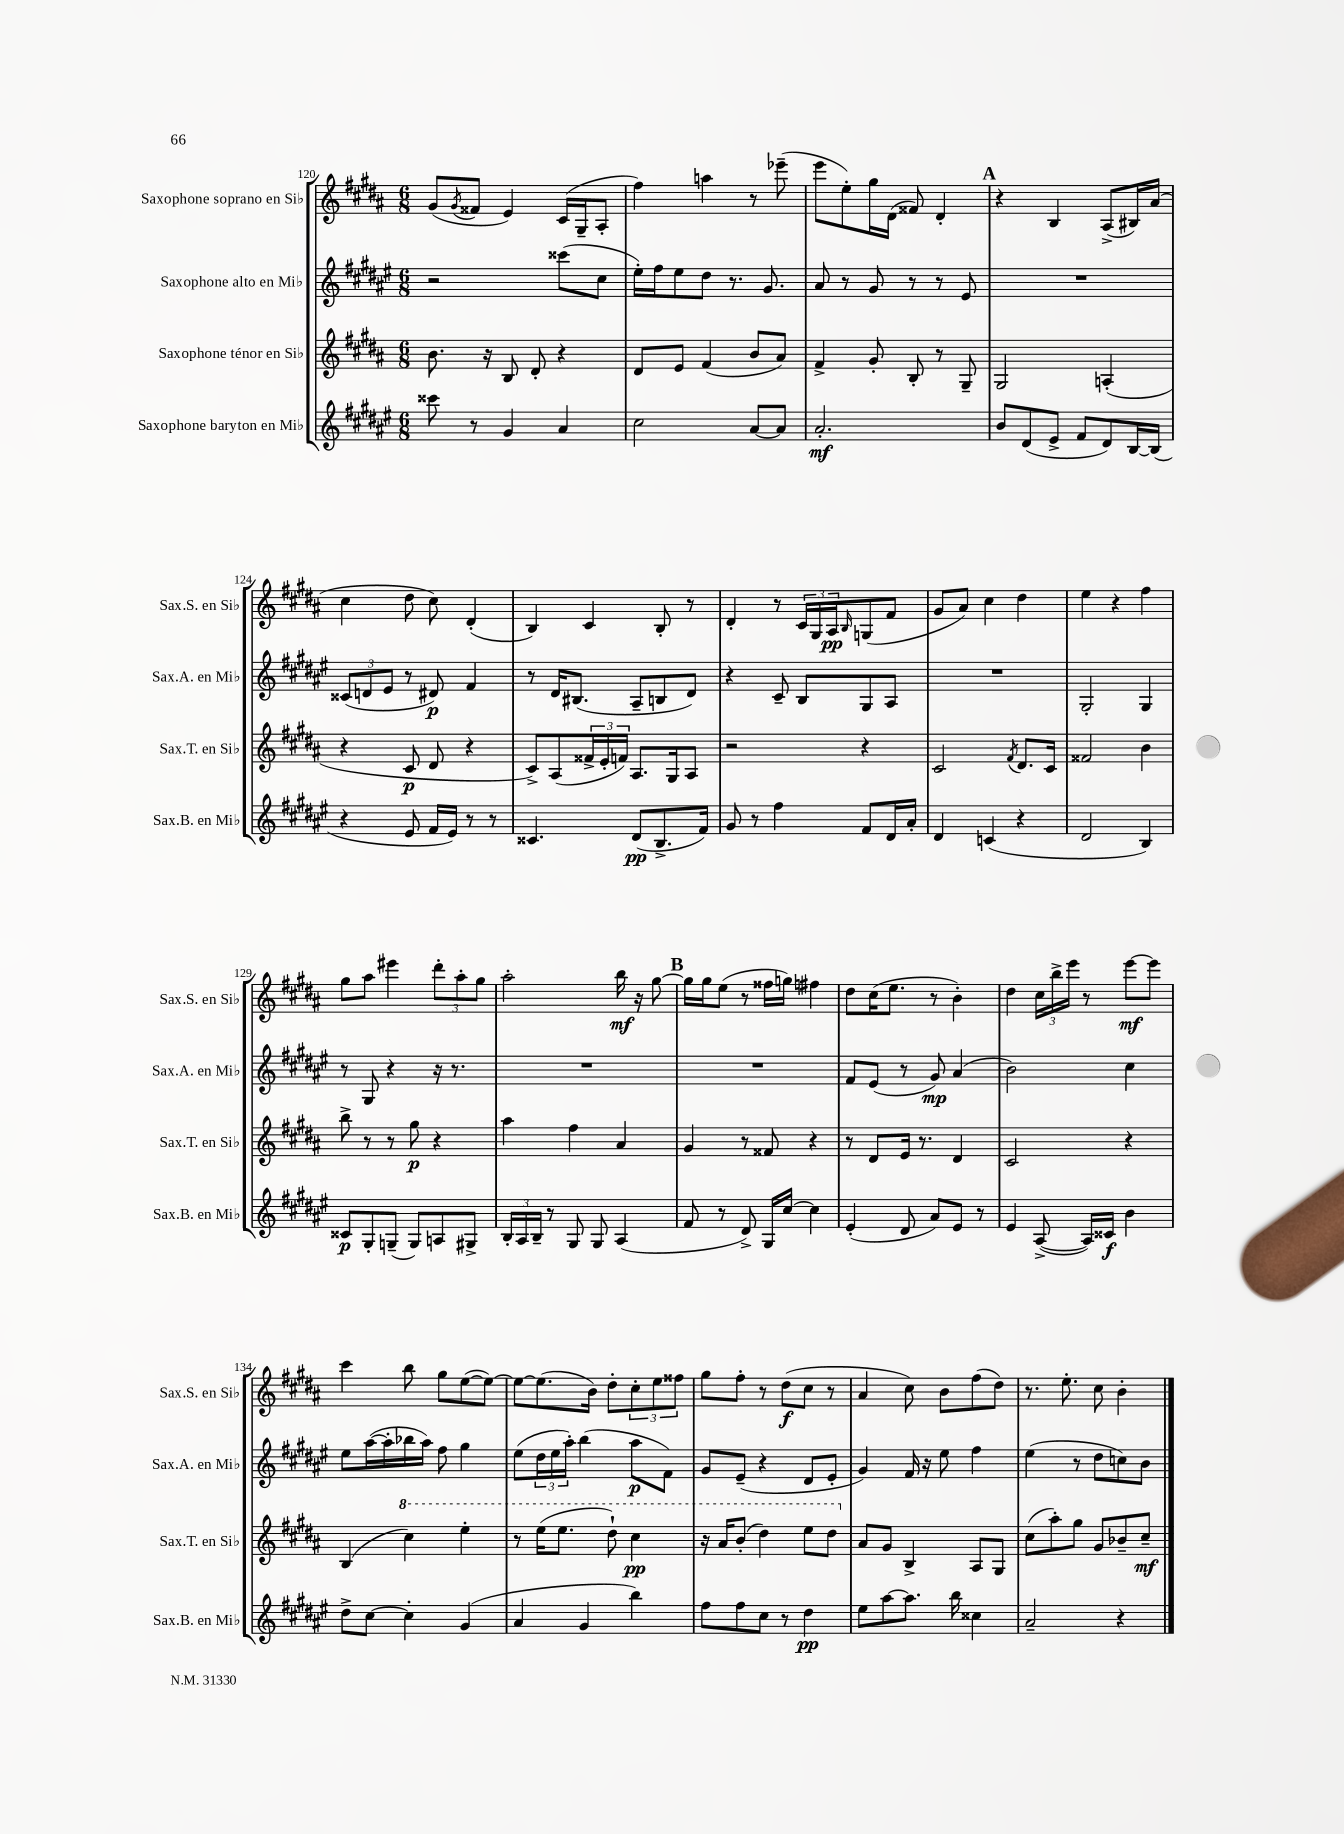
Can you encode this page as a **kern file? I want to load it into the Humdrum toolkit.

**kern	**dynam	**kern	**dynam	**kern	**dynam	**kern	**dynam
*part4	*part4	*part3	*part3	*part2	*part2	*part1	*part1
*staff4	*staff4	*staff3	*staff3	*staff2	*staff2	*staff1	*staff1
*I"Saxophone baryton en Mi♭	*	*I"Saxophone ténor en Si♭	*	*I"Saxophone alto en Mi♭	*	*I"Saxophone soprano en Si♭	*
*I'Sax.B. en Mi♭	*	*I'Sax.T. en Si♭	*	*I'Sax.A. en Mi♭	*	*I'Sax.S. en Si♭	*
*clefG2	*	*clefG2	*	*clefG2	*	*clefG2	*
*k[f#c#g#d#a#e#]	*	*k[f#c#g#d#a#]	*	*k[f#c#g#d#a#e#]	*	*k[f#c#g#d#a#]	*
*M6/8	*	*M6/8	*	*M6/8	*	*M6/8	*
=120	=120	=120	=120	=120	=120	=120	=120
8ccc##X\	.	8.b\	.	2r	.	(8g#/L	.
.	.	.	.	.	.	8qg#/	.
8r	.	.	.	.	.	8f##X/J	.
.	.	16r	.	.	.	.	.
4g#/	.	8B/	.	.	.	4e/)	.
.	.	8d#'/	.	.	.	.	.
4a#/	.	4r	.	(8ccc##X\L	.	(16c#/LL	.
.	.	.	.	.	.	16G#~/J	.
.	.	.	.	8cc#\J	.	8A#'/J	.
=121	=121	=121	=121	=121	=121	=121	=121
2cc#\	.	8d#/L	.	16ee#'\LL)	.	4ff#\)	.
.	.	.	.	16ff#\J	.	.	.
.	.	8e/J	.	8ee#\	.	.	.
.	.	(4f#/	.	8dd#\J	.	4aan\	.
.	.	.	.	8.r	.	.	.
[8a#/L	.	8b/L	.	.	.	8r	.
.	.	.	.	8.g#/	.	.	.
8a#/J]	.	8a#/J)	.	.	.	(8eee-X~\	.
=122	=122	=122	=122	=122	=122	=122	=122
2.a#'/	mf	4f#^/	.	8a#/	.	8eee\L	.
.	.	.	.	8r	.	8ee'\)	.
.	.	8g#'/	.	8g#/	.	16gg#\L	.
.	.	.	.	.	.	(16d#\JJ	.
.	.	8B'/	.	8r	.	8f##X/)	.
.	.	8r	.	8r	.	4d#'/	.
.	.	8G#~/	.	8e#/	.	.	.
!!LO:REH:place=s1:t=A
=123	=123	=123	=123	=123	=123	=123	=123
8b/L	.	2G#/	.	2.r	.	4r	.
(8d#/	.	.	.	.	.	.	.
8e#^/J	.	.	.	.	.	4B/	.
8f#/L	.	.	.	.	.	.	.
8d#/)	.	(4An'/	.	.	.	(8A#^/L	.
[16B/L	.	.	.	.	.	16B#X/L)	.
(16B/JJ]	.	.	.	.	.	(16a#/JJ	.
!!LO:LB:g=z
=124	=124	=124	=124	=124	=124	=124	=124
4r	.	4r	.	(12c##X/L	.	4cc#\	.
.	.	.	.	12dn/	.	.	.
.	.	.	.	12e#/J	.	.	.
8e#/	.	8c#/	p	8r	.	8dd#\	.
16f#/LL	.	8d#/	.	8d#X/)	p	8cc#\)	.
16e#/JJ)	.	.	.	.	.	.	.
8r	.	4r	.	4f#/	.	(4d#'/	.
8r	.	.	.	.	.	.	.
=125	=125	=125	=125	=125	=125	=125	=125
4.c##X/	.	8c#^/L)	.	8r	.	4B/)	.
.	.	(8A#/	.	16d#/KL	.	.	.
.	.	.	.	(8.B#X/J	.	.	.
.	.	24f##X^/L	.	.	.	4c#/	.
.	.	24e'/	.	.	.	.	.
.	.	24fn/JJ)	.	.	.	.	.
(8d#/L	pp	8.A#/L	.	8A#~/L	.	.	.
8.B^/	.	.	.	8Bn/	.	8B'/	.
.	.	16G#/k	.	.	.	.	.
.	.	8A#/J	.	8d#/J)	.	8r	.
16f#/Jk)	.	.	.	.	.	.	.
=126	=126	=126	=126	=126	=126	=126	=126
8g#/	.	2r	.	4r	.	4d#'/	.
8r	.	.	.	.	.	.	.
4ff#\	.	.	.	8c#~/	.	8r	.
.	.	.	.	8B/L	.	24c#/LL	.
.	.	.	.	.	.	24G#/	.
.	.	.	.	.	.	24A#/J	pp
.	.	.	.	.	.	16qqB/	.
8f#/L	.	4r	.	8G#/	.	(8Gn/	.
16d#/L	.	.	.	8A#/J	.	8f#/J	.
16a#'/JJ	.	.	.	.	.	.	.
=127	=127	=127	=127	=127	=127	=127	=127
4d#/	.	2c#/	.	2.r	.	8g#/L	.
.	.	.	.	.	.	8a#/J)	.
(4cn/	.	.	.	.	.	4cc#\	.
.	.	8qf#/	.	.	.	.	.
4r	.	8.d#/L	.	.	.	4dd#\	.
.	.	16c#/Jk	.	.	.	.	.
=128	=128	=128	=128	=128	=128	=128	=128
2d#/	.	2f##X/	.	2G#'/	.	4ee\	.
.	.	.	.	.	.	4r	.
4B/)	.	4b\	.	4G#/	.	4ff#\	.
!!LO:LB:g=z
=129	=129	=129	=129	=129	=129	=129	=129
8c##X/L	p	8bb^\	.	8r	.	8gg#\L	.
8G#'/	.	8r	.	8G#/	.	8aa#\J	.
(8Gn~/J	.	8r	.	4r	.	4eee#X\	.
8G/L)	.	8gg#\	p	.	.	.	.
8An/	.	4r	.	16r	.	12ddd#'\L	.
.	.	.	.	8.r	.	.	.
.	.	.	.	.	.	12aa#'\	.
8G#X^/J	.	.	.	.	.	.	.
.	.	.	.	.	.	12gg#\J	.
=130	=130	=130	=130	=130	=130	=130	=130
24B'/LL	.	4aa#\	.	2.r	.	2aa#'\	.
24A#/	.	.	.	.	.	.	.
24B~/JJ	.	.	.	.	.	.	.
8r	.	.	.	.	.	.	.
8G#/	.	4ff#\	.	.	.	.	.
8G#/	.	.	.	.	.	.	.
(4A#/	.	4a#/	.	.	.	16bb\	mf
.	.	.	.	.	.	16r	.
.	.	.	.	.	.	[8gg#\	.
!!LO:REH:place=s1:t=B
=131	=131	=131	=131	=131	=131	=131	=131
8f#/	.	4g#/	.	2.r	.	16gg#\LL]	.
.	.	.	.	.	.	16gg#\J	.
8r	.	.	.	.	.	(8ee\J	.
8d#^/)	.	8r	.	.	.	8r	.
16G#/LL	.	8f##X/	.	.	.	16ff##X\LL	.
[16cc#/JJ	.	.	.	.	.	16ggn\JJ)	.
4cc#\]	.	4r	.	.	.	4ff#X\	.
=132	=132	=132	=132	=132	=132	=132	=132
(4e#'/	.	8r	.	8f#/L	.	8dd#\L	.
.	.	8d#/L	.	(8e#/J	.	(16cc#\K	.
.	.	.	.	.	.	8.ee\J	.
8d#/	.	16e/Jk	.	8r	.	.	.
.	.	8.r	.	.	.	.	.
8a#/L)	.	.	.	8g#/)	mp	8r	.
8e#/J	.	4d#/	.	(4a#/	.	4b'\)	.
8r	.	.	.	.	.	.	.
=133	=133	=133	=133	=133	=133	=133	=133
4e#/	.	2c#/	.	2b\)	.	4dd#\	.
([8A#^/	.	.	.	.	.	24cc#\LL	.
.	.	.	.	.	.	24bb^\	.
.	.	.	.	.	.	24eee\JJ	.
16A#/LL])	.	.	.	.	.	8r	.
16c##X/JJ	f	.	.	.	.	.	.
4b\	.	4r	.	4cc#\	.	[8eee\L	mf
.	.	.	.	.	.	8eee\J]	.
!!LO:LB:g=z
=134	=134	=134	=134	=134	=134	=134	=134
8dd#^\L	.	(4B/	.	8ee#\L	.	4ccc#\	.
[8cc#\J	.	.	.	([16aa#\L	.	.	.
.	.	.	.	16aa#'\]	.	.	.
*	*	*8va	*	*	*	*	*
4cc#'\]	.	4ccc#\)	.	16bb-X\	.	8bb\	.
.	.	.	.	16aa#\JJ)	.	.	.
.	.	.	.	8ff#\	.	8gg#\L	.
(4g#/	.	4eee'\	.	4gg#\	.	([8ee\	.
.	.	.	.	.	.	8ee\J_)	.
=135	=135	=135	=135	=135	=135	=135	=135
4a#/	.	8r	.	(8ee#\L	.	8ee\L_	.
.	.	(16eee\KL	.	24dd#\L	.	(8.ee\]	.
.	.	.	.	24ee#\	.	.	.
.	.	8.eee\J	.	.	.	.	.
.	.	.	.	24aa#'\JJ)	.	.	.
4g#/	.	.	.	(4bb\	.	.	.
.	.	.	.	.	.	16b\Jk)	.
.	.	8ddd#`\)	.	.	.	8dd#'\L	.
4bb\)	.	4ccc#\	pp	8aa#\L	p	12cc#'\	.
.	.	.	.	.	.	12ee\	.
.	.	.	.	8f#\J)	.	.	.
.	.	.	.	.	.	12ff##X\J	.
=136	=136	=136	=136	=136	=136	=136	=136
8ff#\L	.	16r	.	8g#/L	.	8gg#\L	.
.	.	16aa#/KL	.	.	.	.	.
8ff#\	.	(8bb'/J	.	(8e#~/J	.	8ff#'\J	.
8cc#\J	.	4ddd#\)	.	4r	.	8r	.
8r	.	.	.	.	.	(8dd#\L	f
4dd#\	pp	8eee\L	.	8d#/L	.	8cc#\J	.
.	.	8ddd#\J	.	8e#'/J	.	8r	.
=137	=137	=137	=137	=137	=137	=137	=137
*	*	*X8va	*	*	*	*	*
8ee#\L	.	8a#/L	.	4g#/)	.	4a#/	.
[8aa#\	.	8g#/J	.	.	.	.	.
8.aa#\J]	.	4B^/	.	16f#/	.	8cc#\)	.
.	.	.	.	16r	.	.	.
.	.	.	.	8ee#\	.	8b\L	.
16bb\	.	.	.	.	.	.	.
4cc##X\	.	8A#/L	.	4ff#\	.	(8ff#\	.
.	.	8G#/J	.	.	.	8dd#\J)	.
=138	=138	=138	=138	=138	=138	=138	=138
2a#~/	.	(8cc#\L	.	(4ee#\	.	8.r	.
.	.	8aa#'\)	.	.	.	.	.
.	.	.	.	.	.	8.ee'\	.
.	.	8gg#\J	.	8r	.	.	.
.	.	8g#/L	.	8dd#\L	.	8cc#\	.
4r	.	8b-X~/	.	8ccn\)	.	4b'\	.
.	.	8cc#~/J	mf	8b\J	.	.	.
==	==	==	==	==	==	==	==
*-	*-	*-	*-	*-	*-	*-	*-
